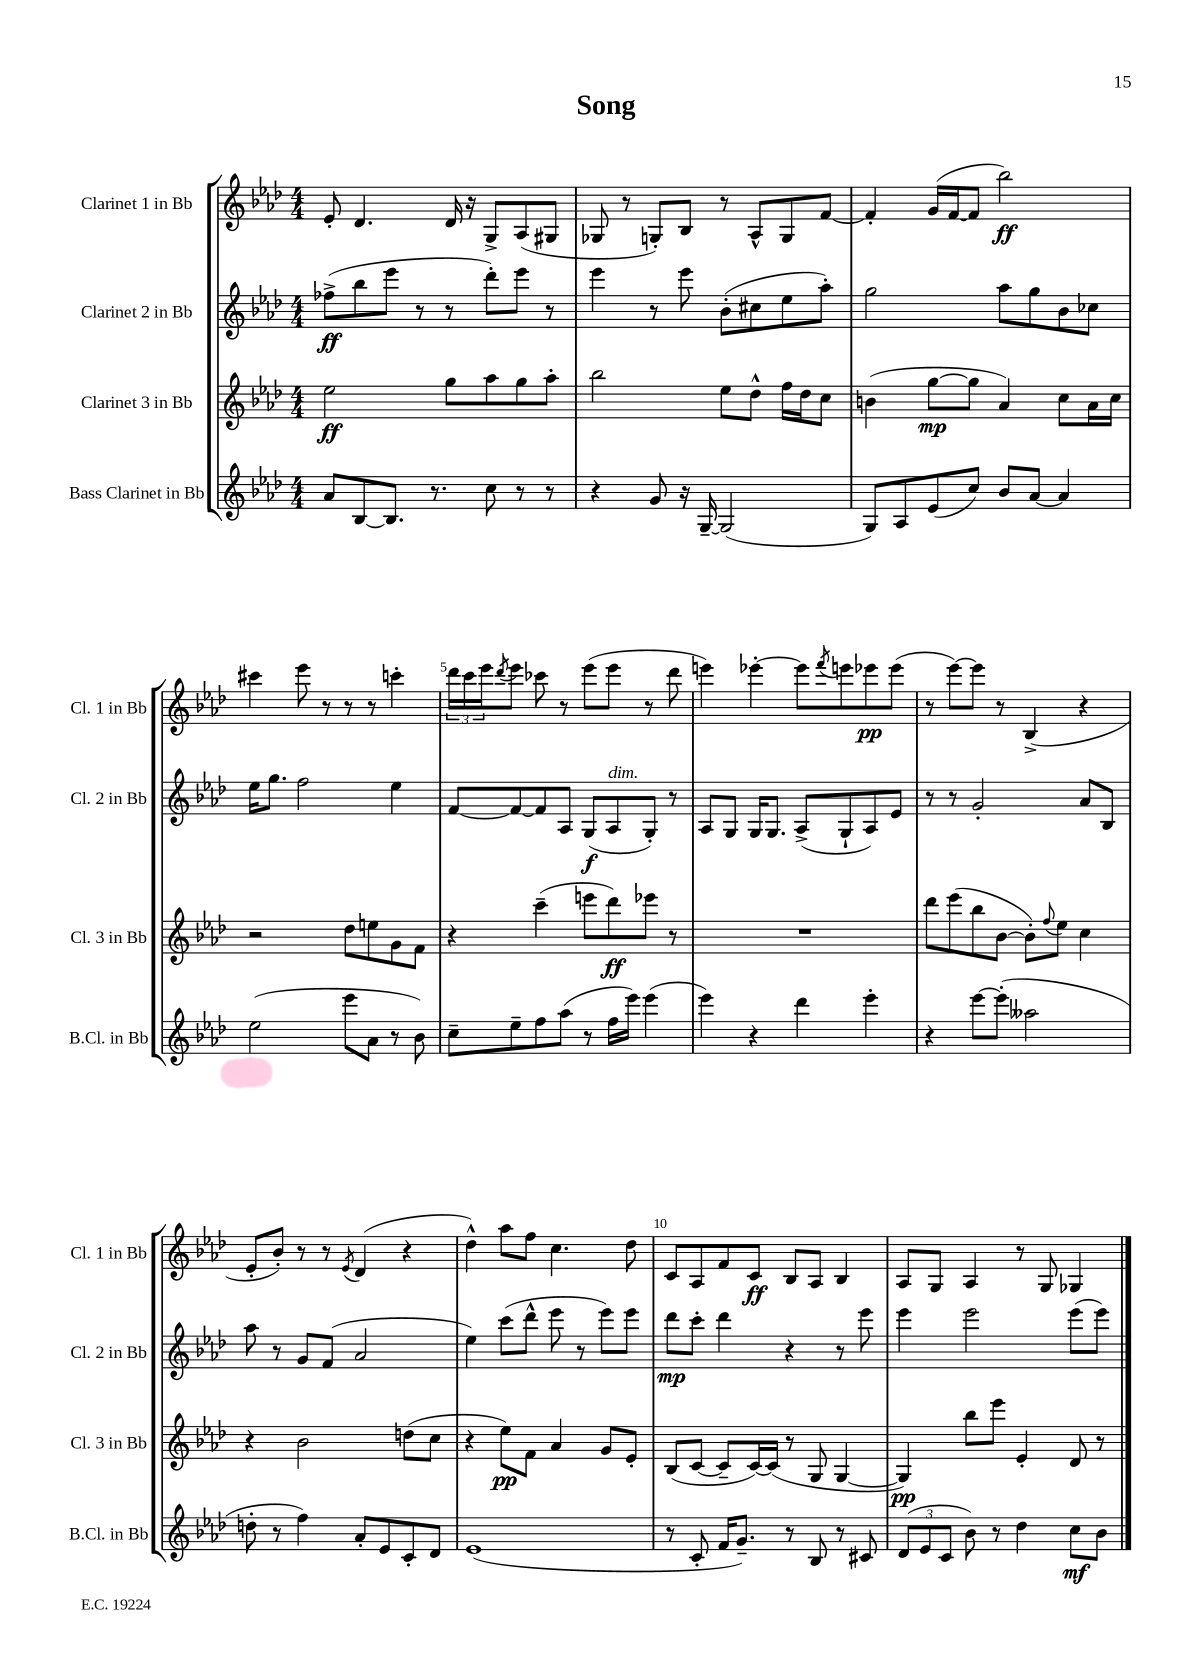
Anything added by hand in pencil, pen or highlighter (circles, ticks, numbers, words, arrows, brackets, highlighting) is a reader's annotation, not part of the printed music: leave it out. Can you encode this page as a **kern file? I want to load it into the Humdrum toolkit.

**kern	**kern	**kern	**kern
*staff4	*staff3	*staff2	*staff1
*clefG2	*clefG2	*clefG2	*clefG2
*k[b-e-a-d-]	*k[b-e-a-d-]	*k[b-e-a-d-]	*k[b-e-a-d-]
*M4/4	*M4/4	*M4/4	*M4/4
8a-/L	2ee-\	(8ff-^\L	8e-'/
[8B-/	.	8bb-\	4.d-/
8.B-/]J	.	8eee-\J	.
.	.	8r	.
8.r	.	.	.
.	8gg\L	8r	16d-/
.	.	.	16r
8cc\	8aa-\	8ddd-'\L)	8G^/L
8r	8gg\	8eee-\J	(8A-/
8r	8aa-'\J	8r	8G#/J
=	=	=	=
4r	2bb-\	4eee-\	8G-/
.	.	.	8r
8g/	.	8r	8G'/L)
16r	.	8eee-\	8B-/J
[16G~/	.	.	.
(2G/]	8ee-\L	(8b-'\L	8r
.	8dd-^^\J	8cc#\	8A-^^/L
.	16ff\LL	8ee-\	8G/
.	16dd-\J	.	.
.	8cc\J	8aa-'\J)	[8f/J
=	=	=	=
8G/L)	(4b\	2gg\	4f'/]
8A-/	.	.	.
(8e-/	[8gg\L	.	(16g/LL
.	.	.	[16f/J
8cc/J)	8gg\]J	.	8f/]J
8b-/L	4a-/)	8aa-\L	2bb-\)
[8a-/J	.	8gg\	.
4a-/]	8cc\L	8b-\	.
.	16a-\L	8cc-\J	.
.	16cc\JJ	.	.
=	=	=	=
(2ee-\	2r	16ee-\LK	4ccc#\
.	.	8.gg\J	.
.	.	2ff\	8eee-\
.	.	.	8r
8eee-\L	8dd-\L	.	8r
8a-\J	8ee\	.	8r
8r	8g\	4ee-\	4ccc'\
8b-\)	8f\J	.	.
=	=	=	=
8cc~\L	4r	[8f/L	24ddd-\LL
.	.	.	24ccc\
.	.	.	24eee-\J
.	.	.	8qddd-/
8ee-~\	.	8f/_	8eee-\J
8ff\	(4ccc~\	8f/]	8ccc-\
(8aa-\J	.	8A-/J	8r
8r	8eee\L	(8G/L	(8eee-\L
16ff\LL	8ddd-\)	8A-/	8eee-\J
16eee-\JJ)	.	.	.
(4eee-\	8eee-\J	8G'/J)	8r
.	8r	8r	8ddd-\
=	=	=	=
4eee-\)	1r	8A-/L	4eee\)
.	.	8G/J	.
4r	.	16G/LK	[4eee-'\
.	.	8.G/J	.
4ddd-\	.	(8A-^/L	8eee-\]L
.	.	.	8qfff/
.	.	8G`/	8eee\
4eee-'\	.	8A-/)	8eee-\
.	.	8e-/J	(8eee-\J
=	=	=	=
4r	8ddd-\L	8r	8r
.	(8eee-\	8r	[8eee-\L)
[8eee-\L	8bb-\	2g'/	8eee-\]J
(8eee-'\]J	[8b-\J	.	8r
2aa--\	8b-'\]L)	.	(4B-^/
.	8qqff/	.	.
.	8ee-\J	.	.
.	4cc\	8a-/L	4r
.	.	8B-/J	.
=	=	=	=
8dd'\	4r	8aa-\	8e-'/L
8r	.	8r	8b-'/J)
4ff\)	2b-\	8g/L	8r
.	.	(8f/J	8r
.	.	.	8qe-/
8a-'/L	.	2a-/	(4d-/
8e-/	.	.	.
8c'/	(8dd\L	.	4r
8d-/J	8cc\J	.	.
=	=	=	=
(1e-	4r	4ee-\)	4dd-^^\)
.	8ee-\L)	(8ccc\L	8aa-\L
.	8f\J	8ddd-^^\J	8ff\J
.	4a-/	8eee-\	4.cc\
.	.	8r	.
.	8g/L	8eee-\L)	.
.	8e-'/J	8eee-\J	8dd-\
=	=	=	=
8r	(8B-/L	8ddd-\L	8c/L
8c'/	[8c/J	8ccc'\J	8A-/
16f/LK	8c~/]L	4ddd-\	8f/
8.g~/J)	.	.	.
.	[16c/L)	.	8c/J
.	(16c/]JJ	.	.
8r	8r	4r	8B-/L
8B-/	8G/	.	8A-/J
8r	[4G/	8r	4B-/
8c#/	.	8eee-\	.
=	=	=	=
(12d-/L	4G/])	4eee-\	8A-/L
12e-/	.	.	.
.	.	.	8G/J
12c/J	.	.	.
8b-\)	8bb-\L	2eee-\	4A-/
8r	8eee-\J	.	.
4dd-\	4e-'/	.	8r
.	.	.	8G/
8cc\L	8d-/	(8eee-\L	4G-/
8b-\J	8r	8eee-\J)	.
==	==	==	==
*-	*-	*-	*-
